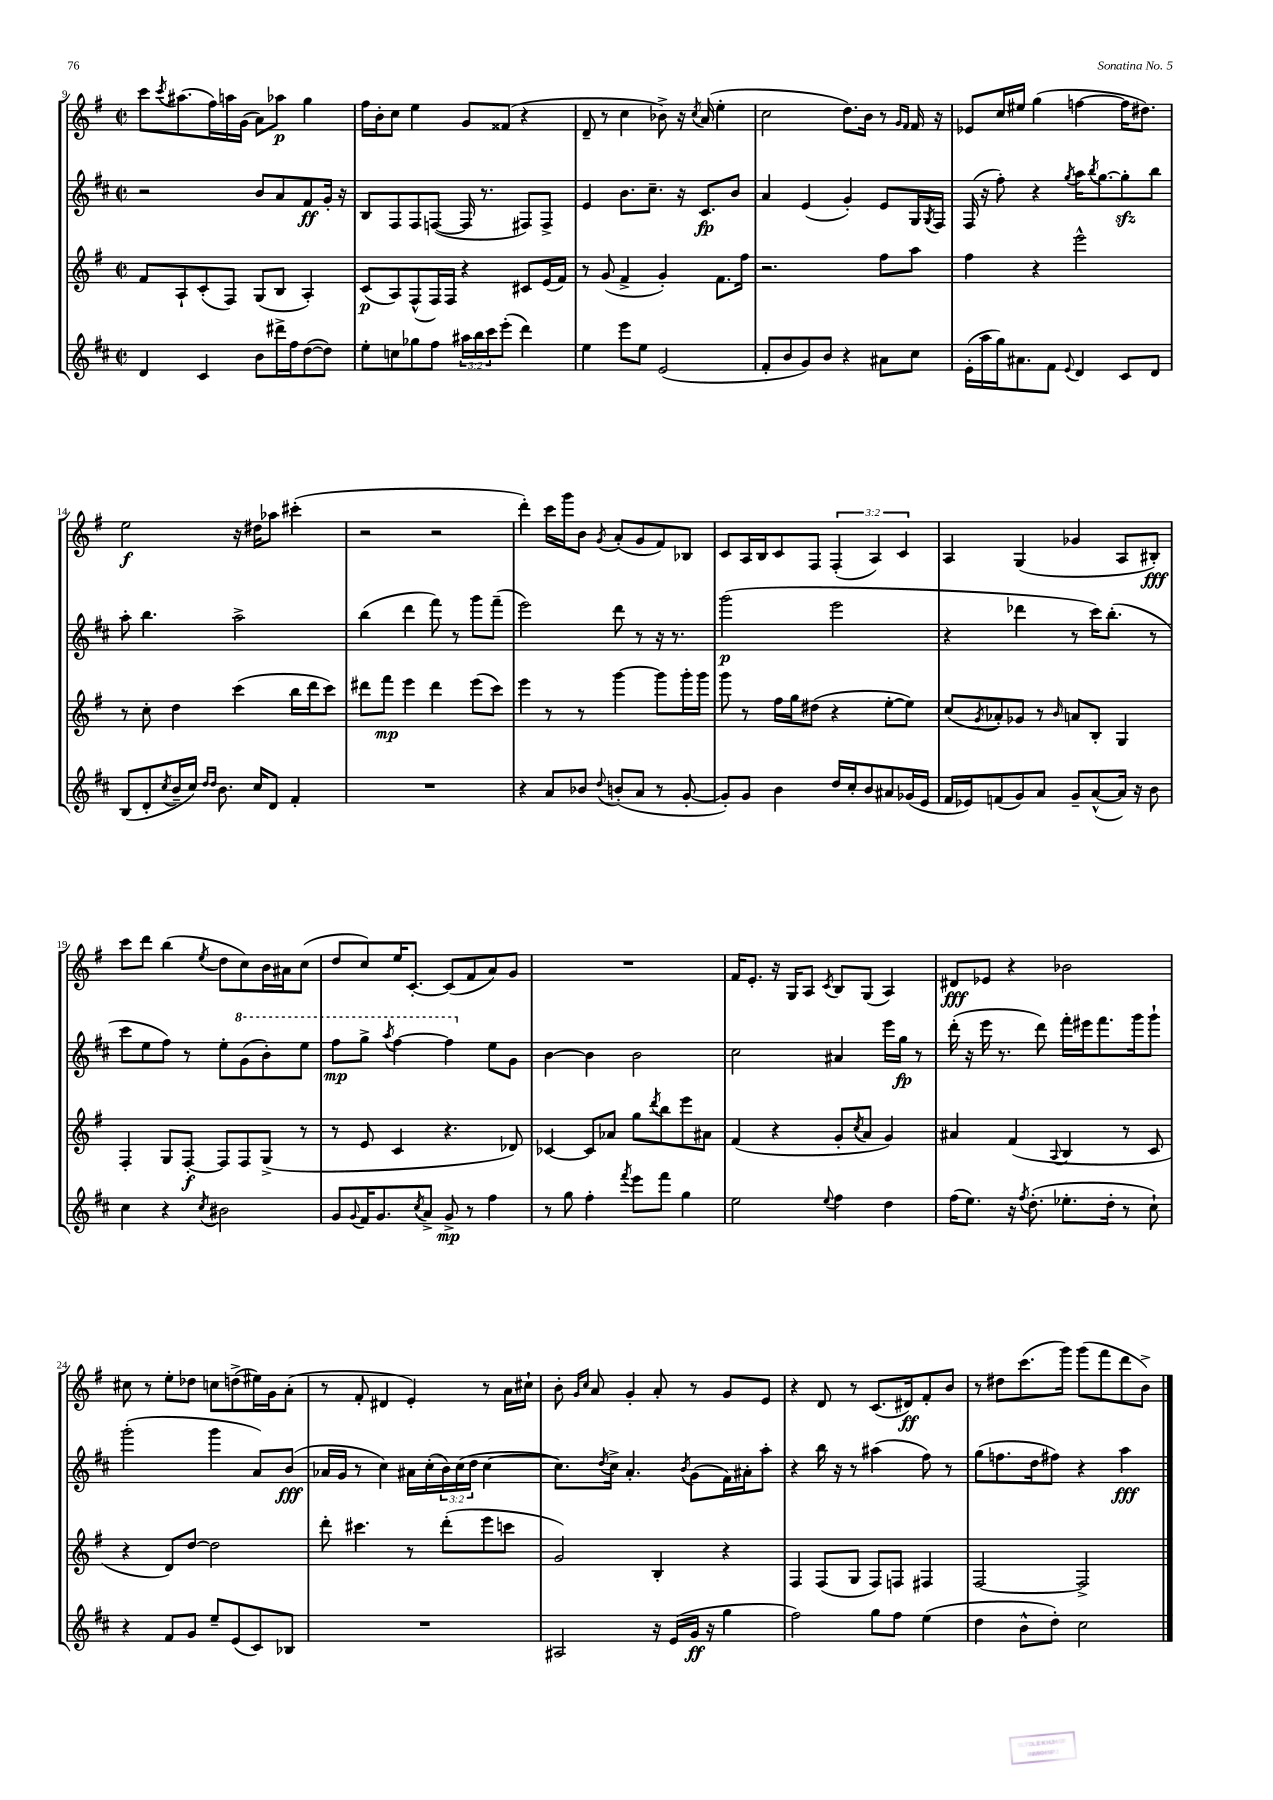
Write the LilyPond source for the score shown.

<<
\new StaffGroup <<
\new Staff = "s0" {
    \clef treble \key g \major \defaultTimeSignature \time 2/2 \override Staff.TupletNumber.text = #tuplet-number::calc-fraction-text
    c'''8 \acciaccatura { c'''8 } ais''8.( fis''16) a''16 g'16( a'8) aes''8\p g''4 |
    fis''16 b'16-. c''8 e''4 g'8 fisis'8( r4 |
    d'8-- r8 c''4 bes'8->) r16 \acciaccatura { c''8 } a'16( e''4-. |
    c''2 d''8.) b'16 r8 \grace { g'16 fis'16 } fis'16 r16 |
    ees'8 c''16 eis''16 g''4( f''4~ f''16 dis''8.) |
    e''2\f r16 dis''16 aes''8 cis'''4-.( |
    r2 r2 |
    d'''4-.) c'''16 g'''16 b'8 \acciaccatura { g'8 } a'8-.( g'8 fis'8) bes8 |
    c'8 a16 b16 c'8 fis8 \tuplet 3/2 { fis4-.( a4) c'4 } |
    a4 g4( ges'4 a8 bis8-.\fff) |
    c'''8 d'''8 b''4( \acciaccatura { e''8 } d''8 c''8) b'16 ais'16 c''8( |
    d''8 c''8) e''16 c'8.~-. c'8( fis'8 a'8) g'8 |
    R1 |
    fis'16 e'8.-. r16 g16 a8 \acciaccatura { c'8 } b8 g8( a4) |
    dis'8\fff ees'8 r4 bes'2 |
    cis''8 r8 e''8-. des''8 c''8 d''8->( eis''16) g'16 a'8-.( |
    r8 fis'8-. dis'4 e'4-.) r8 a'16 cis''16-! |
    b'8-. \grace { g'16 c''16 } a'8 g'4-. a'8-. r8 g'8 e'8 |
    r4 d'8 r8 c'8.( dis'16\ff) fis'8-. b'8 |
    r8 dis''8 c'''8.( g'''16) g'''8( fis'''8 d'''8 b'8->) \bar "|." |
}
\new Staff = "s1" {
    \clef treble \key d \major \defaultTimeSignature \time 2/2 \override Staff.TupletNumber.text = #tuplet-number::calc-fraction-text
    r2 b'8 a'8 fis'8\ff g'16-. r16 |
    b8 fis8 fis8 f8~( f16 r8. fis8) fis8-> |
    e'4 b'8. cis''8.-- r16 cis'8.\fp b'8 |
    a'4 e'4( g'4-.) e'8 g16 \acciaccatura { g8 } fis16 |
    fis16( r16 fis''8-.) r4 \acciaccatura { g''8 } a''16 \acciaccatura { b''8 } g''8.~ g''8-.\sfz b''8 |
    a''8-. b''4. a''2-> |
    b''4( d'''4 fis'''8) r8 g'''8 fis'''8--( |
    e'''2) d'''8 r8 r16 r8. |
    g'''2\p( e'''2 |
    r4 des'''4 r8 cis'''16) b''8.-.( r8 |
    cis'''8 e''8 fis''8) r8 e''8-. \ottava #1 g''8( b''8-.) e'''8 |
    fis'''8\mp g'''8-> \acciaccatura { a'''8 } fis'''4~ fis'''4 \ottava #0 e''8 g'8 |
    b'4~ b'4 b'2 |
    cis''2 ais'4 e'''16 g''16\fp r8 |
    d'''16-.( r16 e'''16 r8. d'''8) fis'''16-. eis'''16 fis'''8. g'''16 g'''8-! |
    g'''2-.( g'''4 a'8) b'8\fff( |
    aes'16 g'16 r8 cis''4) ais'16 cis''16-.( \tuplet 3/2 { b'16) cis''16( d''16 } cis''4~ |
    cis''8.) \acciaccatura { d''8 } cis''16-> a'4.-. \acciaccatura { b'8 } g'8( fis'16) ais'16-. a''8-. |
    r4 b''16 r16 r8 ais''4( fis''8) r8 |
    g''8( f''8. d''16 fis''8) r4 a''4\fff \bar "|." |
}
\new Staff = "s2" {
    \clef treble \key g \major \defaultTimeSignature \time 2/2
    fis'8 a8-! c'8-.( fis8) g8( b8 a4-.) |
    c'8\p( a8) fis8-^( fis16) fis16 r4 cis'8 e'16( fis'16) |
    r8 g'8( fis'4-> g'4-.) fis'8. fis''16 |
    r2. fis''8 a''8 |
    fis''4 r4 e'''2-^ |
    r8 c''8-. d''4 c'''4( b''16 d'''16 c'''8) |
    dis'''8 fis'''8\mp e'''4 dis'''4 e'''8( c'''8) |
    e'''4 r8 r8 g'''4~ g'''8 g'''16-. g'''16 |
    g'''8 r8 fis''16 g''16 dis''8( r4 e''8~-. e''8) |
    c''8( \acciaccatura { g'8 } aes'8-.) ges'8 r8 \grace { b'16 } a'8 b8-. g4 |
    fis4-. g8 fis8~-.\f fis8 fis8 g8->( r8 |
    r8 e'8 c'4 r4. des'8) |
    ces'4~ ces'8 aes'8 g''8 \acciaccatura { d'''8 } b''8 e'''8 ais'8 |
    fis'4( r4 g'8-. \acciaccatura { c''8 } a'8 g'4) |
    ais'4 fis'4( \appoggiatura { a8 } b4 r8 c'8 |
    r4 d'8) d''8~ d''2 |
    d'''8-. cis'''4. r8 d'''8-.( e'''8 c'''8 |
    g'2) b4-. r4 |
    fis4 fis8( g8 fis8) f8 fis4 |
    fis2~ fis2-> \bar "|." |
}
\new Staff = "s3" {
    \clef treble \key d \major \defaultTimeSignature \time 2/2 \override Staff.TupletNumber.text = #tuplet-number::calc-fraction-text
    d'4 cis'4 b'8 dis'''16-> fis''16 d''8~( d''8) |
    e''8-. c''8 ges''8 fis''8 \tuplet 3/2 { ais''16 b''16 cis'''16 } e'''8-.( d'''4) |
    e''4 e'''8 e''8 e'2( |
    fis'8-. b'8 g'8) b'8 r4 ais'8 cis''8 |
    e'16-.( a''16 g''16) ais'8. fis'8 \appoggiatura { e'8 } d'4 cis'8 d'8 |
    b8( d'8-. \acciaccatura { cis''8 } b'16-- cis''16) \grace { d''16 d''16 } b'8. cis''16 d'8 fis'4-. |
    R1 |
    r4 a'8 bes'8 \appoggiatura { d''8 } b'8-.( a'8 r8 g'8~-. |
    g'8-.) g'8 b'4 d''16 cis''16-. b'8 ais'8 ges'16( e'16 |
    fis'16 ees'16) f'8( g'8) a'8 g'8-- a'8~-^( a'16) r16 b'8 |
    cis''4 r4 \acciaccatura { cis''8 } bis'2 |
    g'8 \appoggiatura { g'8 } fis'16 g'8. \acciaccatura { cis''8 } a'8-> g'8->\mp r8 fis''4 |
    r8 g''8 fis''4-. \acciaccatura { fis'''8 } e'''8 fis'''8 g''4 |
    e''2 \appoggiatura { e''8 } fis''4 d''4 |
    fis''16( e''8.) r16 \acciaccatura { fis''8 } d''8.-.( ees''8.-. d''16-. r8 cis''8-!) |
    r4 fis'8 g'8 e''8-- e'8( cis'8) bes8 |
    R1 |
    ais2 r16 e'16( g'16\ff r16 g''4 |
    fis''2) g''8 fis''8 e''4( |
    d''4 b'8-^ d''8-.) cis''2 \bar "|." |
}
>>
>>
\layout { \context { \Score currentBarNumber = #9 } }
